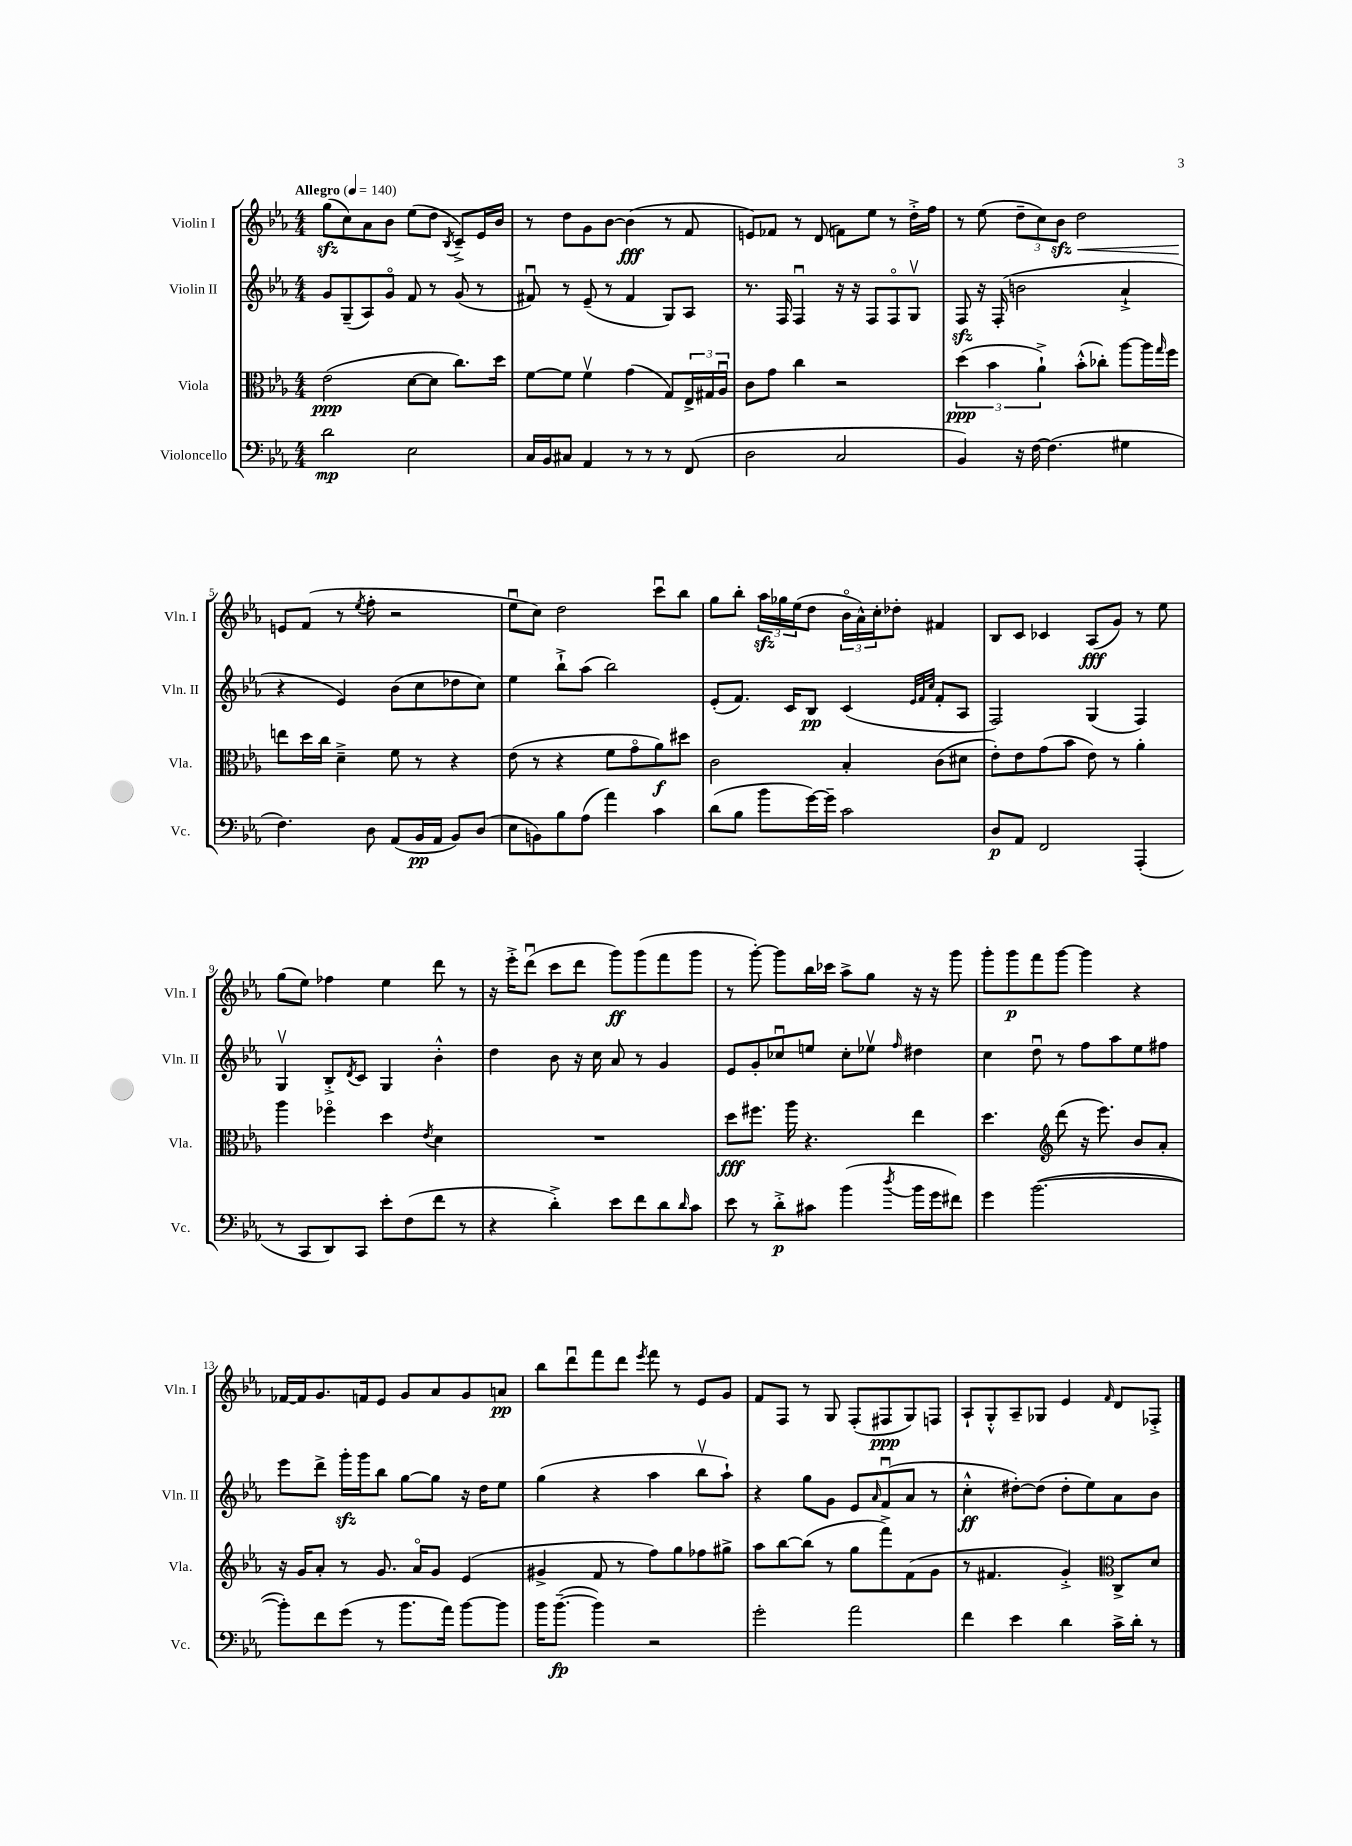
<<
\new StaffGroup <<
\new Staff = "s0" \with { instrumentName = "Violin I" shortInstrumentName = "Vln. I" } {
    \clef treble \key ees \major \numericTimeSignature \time 4/4 \tempo "Allegro" 4 = 140
    g''8\sfz( c''8) aes'8 bes'8 ees''8( d''8 \acciaccatura { bes8 } c'8--->) ees'16 bes'16 |
    r8 d''8 g'8 bes'8~ bes'4\fff( r8 f'8 |
    e'8) fes'8 r8 d'8( f'8) ees''8 r8 d''16-.-> f''16 |
    r8 ees''8( \tuplet 3/2 { d''8-- c''8) bes'8\sfz\< } d''2 |
    e'8\! f'8( r8 \acciaccatura { ees''8 } f''8-. r2 |
    ees''8\downbow c''8) d''2 c'''8\downbow bes''8 |
    g''8 bes''8-. \tuplet 3/2 { aes''16\sfz ges''16 ees''16( } d''8 \tuplet 3/2 { bes'16\flageolet aes'16-^) c''16-. } des''8-. fis'4 |
    bes8 c'8 ces'4 aes8\fff( g'8) r8 ees''8 |
    g''8( ees''8) fes''4 ees''4 d'''8 r8 |
    r16 ees'''16-.-> d'''8\downbow( c'''8 d'''8 g'''8\ff) g'''8( f'''8 g'''8 |
    r8 g'''8~-.) g'''8 bes''16 ces'''16 aes''8-> g''8 r16 r16 g'''8 |
    g'''8-. g'''8\p f'''8 g'''8~ g'''4 r4 |
    fes'16~ fes'16 g'8. f'16 ees'8 g'8 aes'8 g'8 a'8\pp |
    bes''8 d'''8\downbow f'''8 d'''8 \acciaccatura { ees'''8 } f'''8 r8 ees'8 g'8 |
    f'8 f8 r8 g8 f8-.( fis8\ppp g8) f8 |
    aes8-! g8-.-^ aes8-- ges8 ees'4 \grace { f'16 } d'8 fes8-.-> \bar "|." |
}
\new Staff = "s1" \with { instrumentName = "Violin II" shortInstrumentName = "Vln. II" } {
    \clef treble \key ees \major \numericTimeSignature \time 4/4
    g'8 g8--( aes8) g'8\flageolet f'8 r8 g'8( r8 |
    fis'8\downbow) r8 ees'8--( r8 fis'4 g8) aes8 |
    r8. f16 f4\downbow r16 r16 f8 f8\flageolet g8\upbow |
    f8\sfz r16 f16-.( b'2 aes'4-!-> |
    r4 ees'4) bes'8( c''8 des''8 c''8) |
    ees''4 bes''8-!-> aes''8( bes''2) |
    ees'8-.( f'8.) c'16 bes8\pp c'4( \grace { ees'32 f'32 c''32 } f'8-. aes8 |
    f2) g4( f4) |
    g4\upbow bes8-.-> \acciaccatura { d'8 } c'8 g4 bes'4-.-^ |
    d''4 bes'8 r16 c''16 aes'8 r8 g'4 |
    ees'8 g'8-. ces''8\downbow e''8 ces''8-. ees''8\upbow \grace { f''16 } dis''4 |
    c''4 d''8\downbow r8 f''8 aes''8 ees''8 fis''8 |
    ees'''8 d'''8-> g'''16-.\sfz g'''16 bes''8 g''8~ g''8 r16 d''16 ees''8 |
    g''4( r4 aes''4 bes''8\upbow aes''8-!) |
    r4 g''8 g'8 ees'8 \grace { aes'16 } f'8\downbow( aes'8 r8 |
    c''4-.-^\ff dis''8~-.) dis''8( dis''8-. ees''8) aes'8 bes'8 \bar "|." |
}
\new Staff = "s2" \with { instrumentName = "Viola" shortInstrumentName = "Vla." } {
    \clef alto \key ees \major \numericTimeSignature \time 4/4
    ees'2\ppp( d'8~ d'8 c''8.) d''16 |
    f'8~ f'8 f'4\upbow g'4( g8) \tuplet 3/2 { ees16-> gis16 aes16\downbow } |
    c'8 g'8 c''4 r2 |
    \tuplet 3/2 { d''4\ppp( bes'4 aes'4-!->) } bes'8-.-^( ces''8-.) aes''8~ aes''16 \grace { g''16 } f''16 |
    e''8 d''16 c''16 d'4---> f'8 r8 r4 |
    ees'8( r8 r4 f'8 g'8\flageolet aes'8\f) dis''8 |
    c'2 bes4-. c'8( dis'8 |
    ees'8-.) ees'8 g'8( bes'8 ees'8) r8 aes'4-. |
    aes''4 fes''4\flageolet d''4 \acciaccatura { ees'8 } d'4 |
    R1 |
    d''8\fff fis''8. aes''16 r4. ees''4 |
    d''4. \clef treble d'''8( r16 ees'''8.) bes'8 aes'8-. |
    r16 g'16 aes'8-. r8 g'8. aes'16\flageolet g'8 ees'4( |
    gis'4-> f'8 r8 f''8) g''8 fes''8 gis''8-> |
    aes''8 bes''8~ bes''8( r8 g''8 f'''8->) f'8( g'8 |
    r8 fis'4. g'4-.->) \clef alto c8-> d'8 \bar "|." |
}
\new Staff = "s3" \with { instrumentName = "Violoncello" shortInstrumentName = "Vc." } {
    \clef bass \key ees \major \numericTimeSignature \time 4/4
    d'2\mp ees2 |
    c16 bes,16 cis8 aes,4 r8 r8 r8 f,8( |
    d2 c2 |
    bes,4) r16 f16~ f4.( gis4 |
    f4.) d8 aes,8( bes,16\pp aes,16 bes,8) d8( |
    ees8 b,8) bes8 aes8( aes'4) c'4 |
    d'8( bes8 bes'8 g'16~) g'16-- c'2 |
    d8\p aes,8 f,2 aes,,4-.( |
    r8 c,8 d,8) c,8 ees'8-. f8( f'8 r8 |
    r4 d'4-.->) ees'8 f'8 d'8 \grace { d'16 } c'8 |
    ees'8 r8 d'8-.->\p cis'8 bes'4( \acciaccatura { d''8 } bes'16 g'16 fis'8) |
    g'4 bes'2.~( |
    bes'8-.) f'8 g'8( r8 bes'8. aes'16) bes'8~ bes'8 |
    bes'16 bes'8.~--\fp( bes'4) r2 |
    g'2-. aes'2 |
    f'4 ees'4 d'4 c'16-> d'16-. r8 \bar "|." |
}
>>
>>
